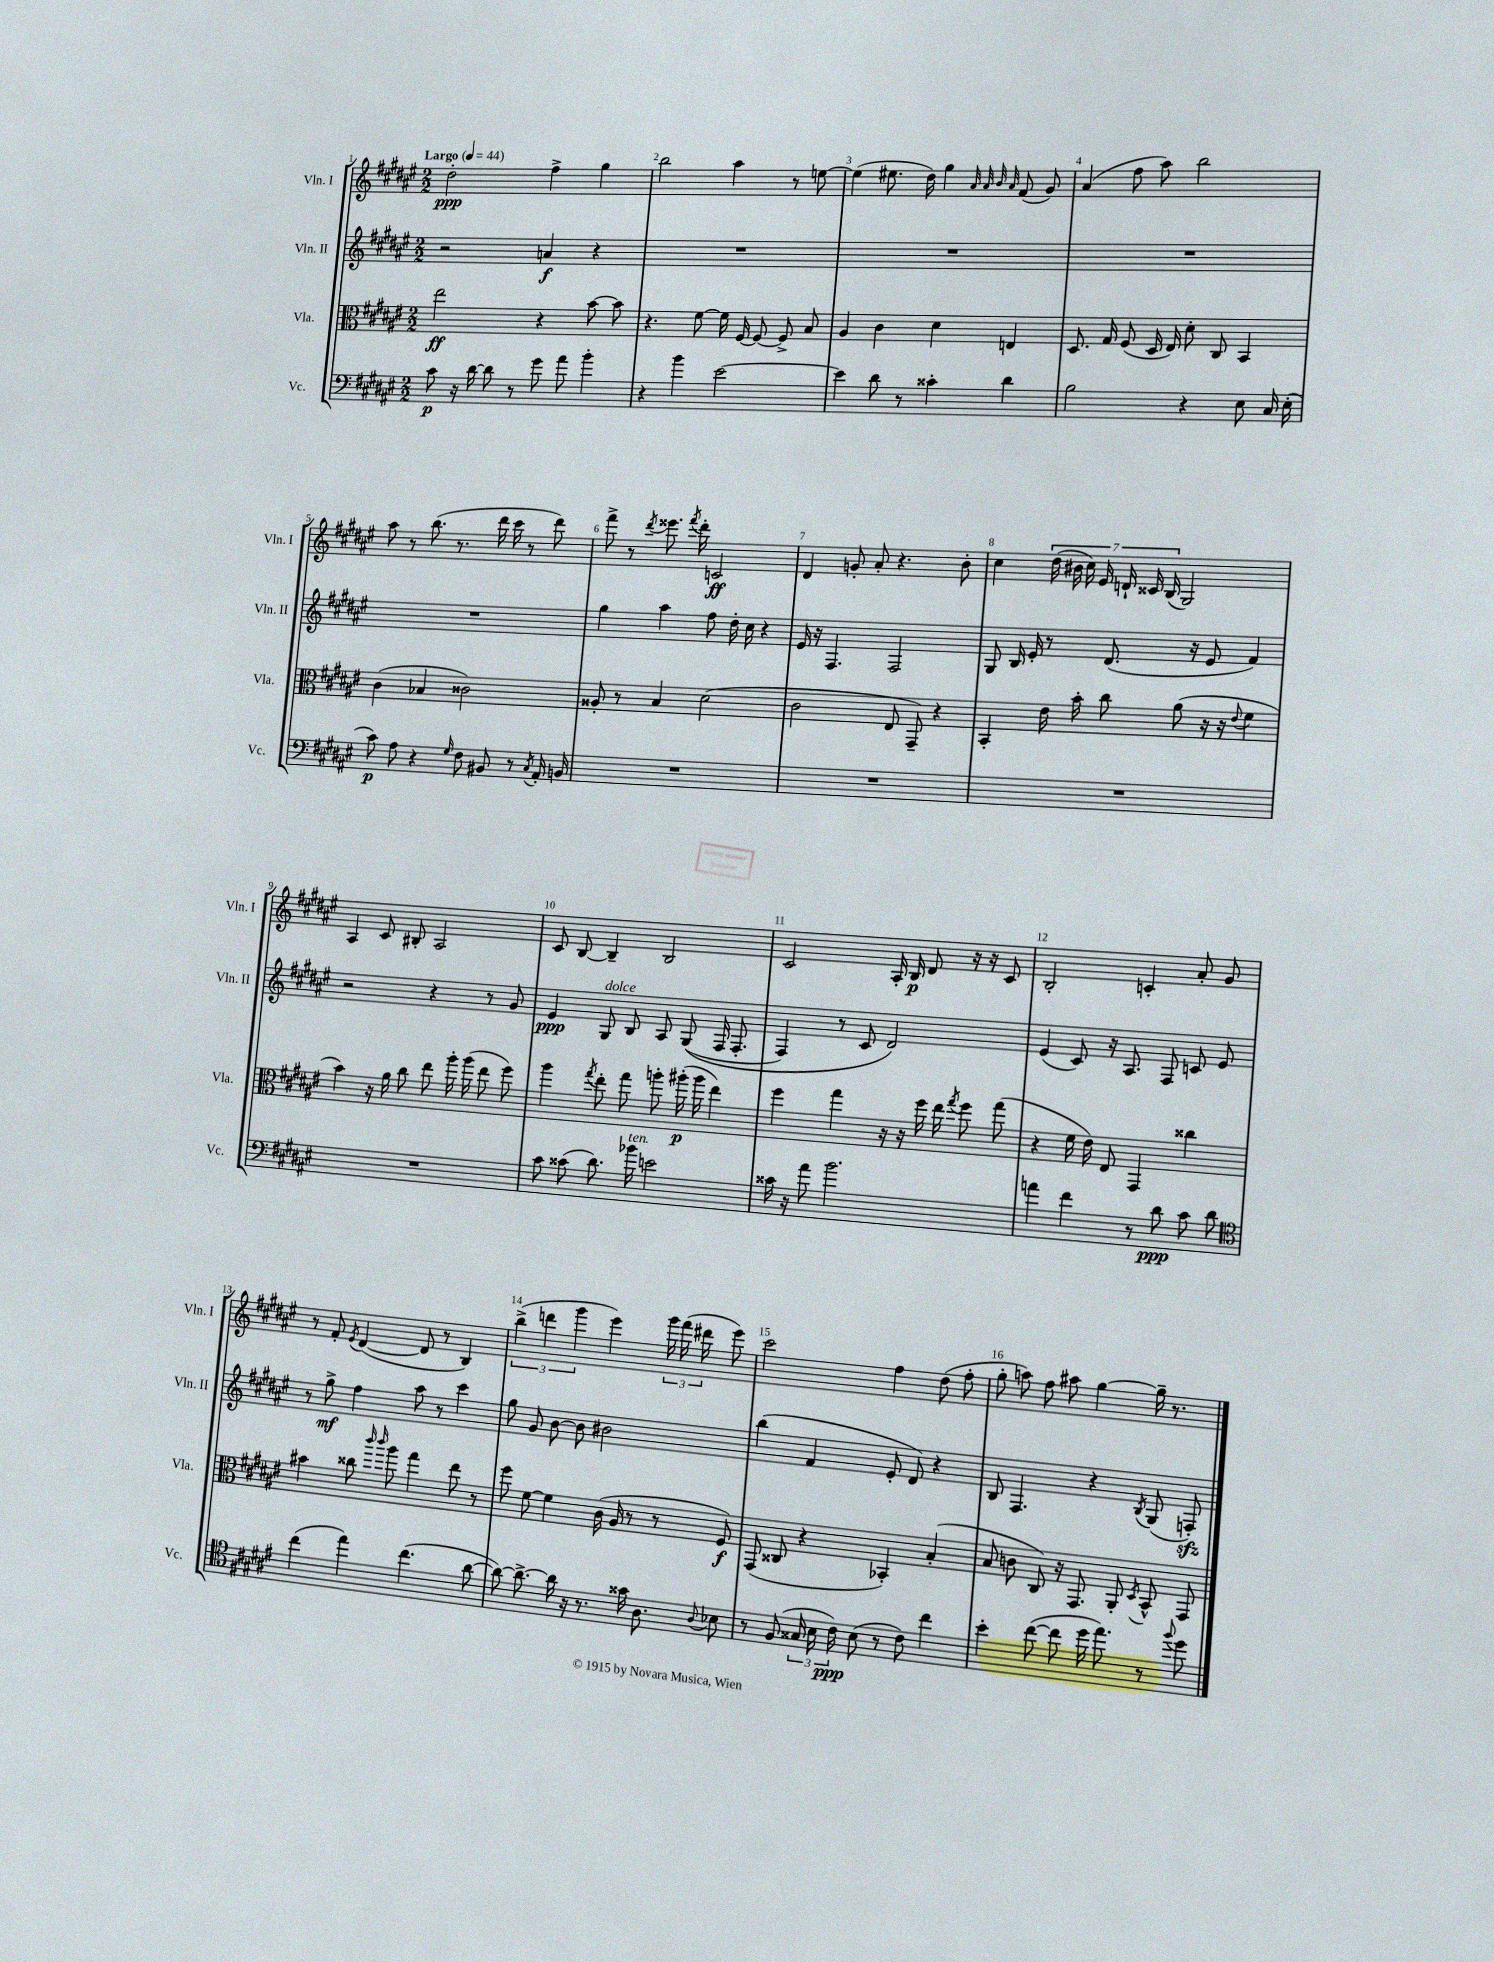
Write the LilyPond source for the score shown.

<<
\new StaffGroup <<
\new Staff = "s0" \with { instrumentName = "Vln. I" shortInstrumentName = "Vln. I" } {
    \clef treble \key fis \major \numericTimeSignature \time 2/2 \tempo "Largo" 4 = 44
    \autoBeamOff dis''2-.\ppp fis''4-> gis''4 |
    b''2 ais''4 r8 e''8~ |
    e''4( eis''8. dis''16) gis''4 \grace { ais'32 ais'32 b'32 ais'32 } fis'8( gis'8) |
    ais'4( fis''8 ais''8) b''2 |
    ais''8 r8 b''8.( r8. dis'''16 cis'''16 r8 dis'''8) |
    fis'''8-> r8 \acciaccatura { dis'''8 } eisis'''8. \acciaccatura { fis'''8 } dis'''16-. c'2\ff |
    dis'4 g'8-. ais'8-. r4. b'8-. |
    cis''4 \tuplet 7/4 { dis''16( bis'16 cis''16) eis'16 d'16-! cisis'16 b16( } gis2) |
    ais4 cis'8 bis8-. ais2 |
    cis'8 b8~ b4-- b2 |
    cis'2 ais16-. b16\p dis'8 r16 r16 cis'8 |
    b2-. c'4-. ais'8-. gis'8 |
    r8 fis'8-. \acciaccatura { eis'8 } dis'4~( dis'8 r8 b4) |
    \tuplet 3/2 { b''4->( d'''4 gis'''4 } eis'''4) \tuplet 3/2 { gis'''16 fis'''16( dis'''16 } eis'''8) |
    cis'''2 fis''4 dis''8( fis''8-. |
    gis''8-. a''8) fis''8 ais''8 gis''4~ gis''16-- r8. \bar "|." |
}
\new Staff = "s1" \with { instrumentName = "Vln. II" shortInstrumentName = "Vln. II" } {
    \clef treble \key fis \major \numericTimeSignature \time 2/2
    \autoBeamOff r2 a'4\f r4 |
    R1 |
    R1 |
    R1 |
    R1 |
    gis''4 ais''4 fis''8 dis''16-. cis''16 r4 |
    eis'16 r16 fis4. fis2 |
    gis8 b16 eis'16-. r8 dis'8.( r16 eis'8 fis'4) |
    r2 r4 r8 gis'8 |
    eis'4\ppp gis8^\markup { \italic "dolce" } b8 ais8 gis8(\( fis16 fis8.-. |
    fis4) r8 cis'8 dis'2\) |
    eis'4( cis'8) r16 ais8. fis8 c'8 eis'8 |
    r8 gis''8->\mf fis''4 ais''8 r8 cis'''4 |
    gis''8 gis'8 b'8~ b'8 bis'2 |
    b''4( fis'4 eis'8-. dis'8) r4 |
    b8 fis4. r4 \acciaccatura { b8 } gis8( f8-.\sfz) \bar "|." |
}
\new Staff = "s2" \with { instrumentName = "Vla." shortInstrumentName = "Vla." } {
    \clef alto \key fis \major \numericTimeSignature \time 2/2
    \autoBeamOff eis''2\ff r4 b'8~ b'8 |
    r4. fis'8~ fis'16 fis16~ fis8~ fis8-> b8 |
    ais4 cis'4 dis'4 e4 |
    dis8. gis16 fis8( dis16 eis16) dis'8-. cis8 b,4 |
    cis'4( bes4 cisis'2) |
    aisis8-. r8 b4 dis'2( |
    cis'2 eis8 gis,8--) r4 |
    b,4-. eis'16 b'16-. cis''8 ais'8( r16 r16 \appoggiatura { eis'8 } fis'4 |
    b'4) r16 ais'16 cis''8 eis''8 ais''16-. ais''16( eis''8 fis''8) |
    ais''4 \acciaccatura { gis''8 } eis''8-. gis''8 a''8-. ais''16-.\p( ais''16 eis''4) |
    fis''4 gis''4 r16 r16 fis''16 eis''16 \acciaccatura { gis''8 } fis''8 gis''8( |
    r4 fis'16 eis'16) eis8 gis,4 cisis''4 |
    bis'4 cisis''8 \grace { cis'''16 cis'''16 } ais''8 gis''4 eis''8 r8 |
    fis''8 fis'8~ fis'4 cis'16( ais16 r8 r8 fis8\f) |
    gis,8( cisis8 r4 bes,4-.) b4-.( |
    b8 c'8 cis8) r16 gis,8. ais,8-. \acciaccatura { dis8 } b,8-^ gis,8 \bar "|." |
}
\new Staff = "s3" \with { instrumentName = "Vc." shortInstrumentName = "Vc." } {
    \clef bass \key fis \major \numericTimeSignature \time 2/2
    \autoBeamOff cis'8\p r16 dis'16~ dis'8 r8 gis'8 ais'8 b'4-. |
    r4 b'4 eis'2~ |
    eis'4 dis'8 r8 cisis'4-. dis'4 |
    b2 r4 eis8 cis16 eis16-.( |
    cis'8\p) ais8 r4 \grace { gis16 } fis8 bis,8 r8 \acciaccatura { cis8 } ais,16-. b,16 |
    R1 |
    R1 |
    R1 |
    R1 |
    cis'8 cisis'8( dis'8.) bes'16^\markup { \italic "ten." } e'2 |
    cisis'16 r16 ais'8 b'2. |
    a'4 fis'4 r8 dis'8\ppp cis'8 dis'8 |
    \clef tenor cis''4( eis''4) cis''4.( ais'8~ |
    ais'8~) ais'8.~-> ais'16 r16 r8. gisis'16 ais8. \appoggiatura { ais8 } bes8 |
    r8 fis8( \tuplet 3/2 { gisis16 b16 cis'16\ppp) } b8( r8 cis'8) cis''4 |
    b'4-. cis''8~( cis''8 dis''16 eis''8.) r8 \appoggiatura { fis''8 } dis''8 \bar "|." |
}
>>
>>
\layout { \context { \Score \override BarNumber.break-visibility = ##(#f #t #t) barNumberVisibility = #all-bar-numbers-visible } }
